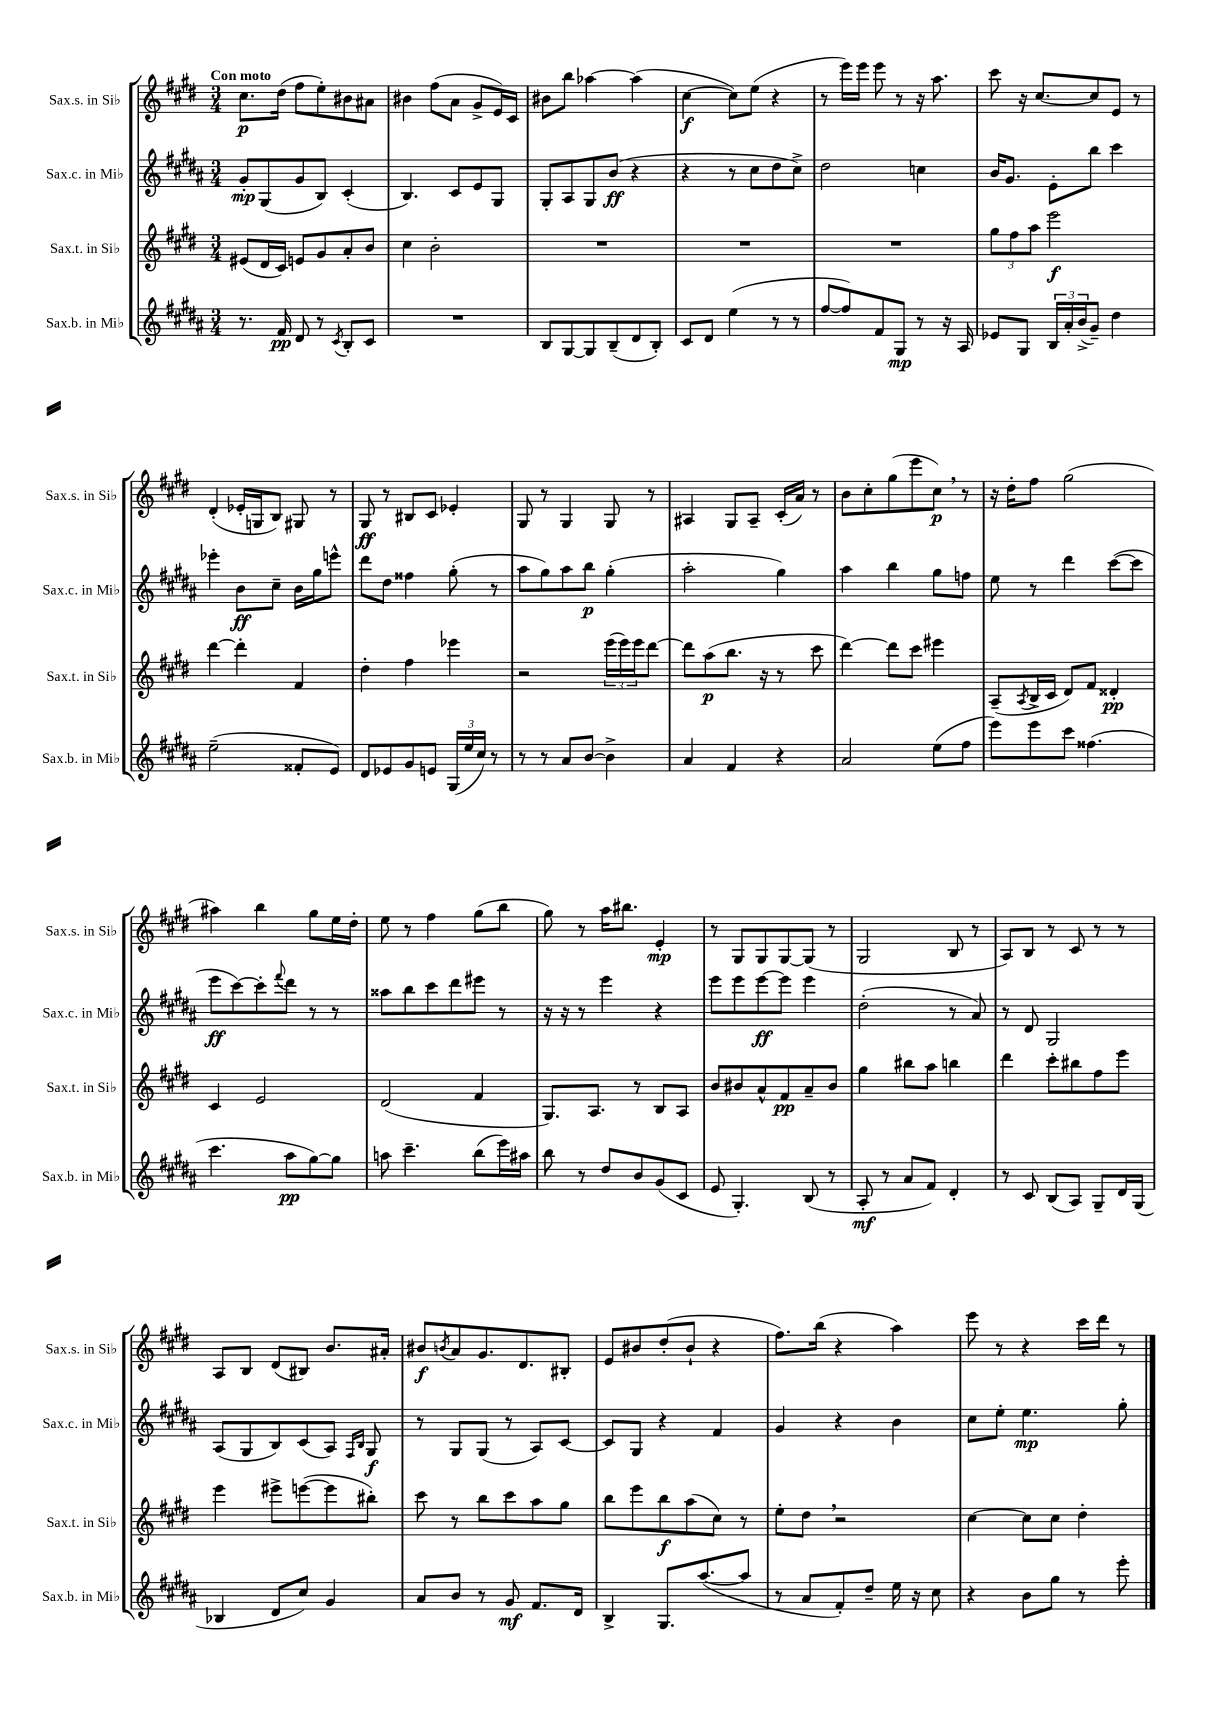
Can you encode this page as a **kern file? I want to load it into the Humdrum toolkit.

**kern	**dynam	**kern	**dynam	**kern	**dynam	**kern	**dynam
*part4	*part4	*part3	*part3	*part2	*part2	*part1	*part1
*staff4	*staff4	*staff3	*staff3	*staff2	*staff2	*staff1	*staff1
*I"Sax.b. in Mi♭	*	*I"Sax.t. in Si♭	*	*I"Sax.c. in Mi♭	*	*I"Sax.s. in Si♭	*
*I'Sax.b. in Mi♭	*	*I'Sax.t. in Si♭	*	*I'Sax.c. in Mi♭	*	*I'Sax.s. in Si♭	*
*clefG2	*	*clefG2	*	*clefG2	*	*clefG2	*
*k[f#c#g#d#a#]	*	*k[f#c#g#d#]	*	*k[f#c#g#d#a#]	*	*k[f#c#g#d#]	*
*M3/4	*	*M3/4	*	*M3/4	*	*M3/4	*
=1	=1	=1	=1	=1	=1	=1	=1
!	!	!	!	!	!	!LO:TX:a:B:t=Con moto	!
8.r	.	(8e#X/L	.	8g#'/L	mp	8.cc#\L	p
.	.	16d#/L	.	(8G#/	.	.	.
16f#/	pp	16c#/JJ)	.	.	.	(16dd#\Jk	.
8d#/	.	8en/L	.	8g#/	.	8ff#\L	.
8r	.	8g#/	.	8B/J)	.	8ee'\)	.
8qc#/	.	.	.	.	.	.	.
8B'/L	.	8a'/	.	(4c#'/	.	8b#X\	.
8c#/J	.	8b/J	.	.	.	8a#X\J	.
=2	=2	=2	=2	=2	=2	=2	=2
2.r	.	4cc#\	.	4.B/)	.	4b#X\	.
.	.	2b'\	.	.	.	(8ff#\L	.
.	.	.	.	8c#/L	.	8a\J	.
.	.	.	.	8e/	.	8g#^/L	.
.	.	.	.	8G#/J	.	16e/L)	.
.	.	.	.	.	.	16c#/JJ	.
=3	=3	=3	=3	=3	=3	=3	=3
8B/L	.	2.r	.	8G#'/L	.	8b#X\L	.
[8G#/	.	.	.	8A#/	.	8bb\J	.
8G#/]	.	.	.	8G#/	.	[4aa-X\	.
(8B~/	.	.	.	(8b/J	ff	.	.
8d#/	.	.	.	4r	.	(4aa-\]	.
8B'/J)	.	.	.	.	.	.	.
=4	=4	=4	=4	=4	=4	=4	=4
8c#/L	.	2.r	.	4r	.	[4cc#\	f
8d#/J	.	.	.	.	.	.	.
(4ee\	.	.	.	8r	.	8cc#\L])	.
.	.	.	.	8cc#\L	.	(8ee\J	.
8r	.	.	.	8dd#\	.	4r	.
8r	.	.	.	8cc#^\J)	.	.	.
=5	=5	=5	=5	=5	=5	=5	=5
[8ff#/L	.	2.r	.	2dd#\	.	8r	.
8ff#/])	.	.	.	.	.	16eee\LL)	.
.	.	.	.	.	.	16eee\JJ	.
8f#/	.	.	.	.	.	8eee\	.
8G#/J	mp	.	.	.	.	8r	.
8r	.	.	.	4ccn\	.	16r	.
.	.	.	.	.	.	8.aa\	.
16r	.	.	.	.	.	.	.
16A#/	.	.	.	.	.	.	.
=6	=6	=6	=6	=6	=6	=6	=6
8e-X/L	.	12gg#\L	.	16b/KL	.	8ccc#\	.
.	.	.	.	8.g#/J	.	.	.
.	.	12ff#\	.	.	.	.	.
8G#/J	.	.	.	.	.	16r	.
.	.	12aa\J	.	.	.	.	.
.	.	.	.	.	.	[8.cc#/L	.
24B/LL	.	2eee\	f	8e'\L	.	.	.
24a#'/	.	.	.	.	.	.	.
(24b^/J	.	.	.	.	.	.	.
8g#~/J)	.	.	.	8bb\J	.	8cc#/]	.
4dd#\	.	.	.	4ccc#\	.	8e/J	.
.	.	.	.	.	.	8r	.
!!LO:LB:g=z
=7	=7	=7	=7	=7	=7	=7	=7
(2ee~\	.	[4ddd#\	.	4eee-X'\	.	(4d#'/	.
.	.	4ddd#'\]	.	8b\L	ff	16e-X'/LL	.
.	.	.	.	.	.	16Gn/J	.
.	.	.	.	8cc#~\J	.	8B/J)	.
8f##X'/L	.	4f#/	.	16b\LL	.	8G#X/	.
.	.	.	.	16gg#\J	.	.	.
8e/J)	.	.	.	8eeen^^\J	.	8r	.
=8	=8	=8	=8	=8	=8	=8	=8
8d#/L	.	4dd#'\	.	8ddd#\L	.	8G#/	ff
8e-X/	.	.	.	8dd#\J	.	8r	.
8g#/	.	4ff#\	.	4ff##X\	.	8B#X/L	.
8en/J	.	.	.	.	.	8c#/J	.
(24G#/LL	.	4eee-X\	.	(8gg#'\	.	4e-X'/	.
24ee/	.	.	.	.	.	.	.
24cc#/JJ)	.	.	.	.	.	.	.
8r	.	.	.	8r	.	.	.
=9	=9	=9	=9	=9	=9	=9	=9
8r	.	2r	.	8aa#\L	.	8G#/	.
8r	.	.	.	8gg#\)	.	8r	.
8a#/L	.	.	.	8aa#\	.	4G#/	.
[8b/J	.	.	.	8bb\J	p	.	.
4b^\]	.	(24eee\LL	.	(4gg#'\	.	8G#/	.
.	.	24eee\)	.	.	.	.	.
.	.	24eee\J	.	.	.	.	.
.	.	[8ddd#\J	.	.	.	8r	.
=10	=10	=10	=10	=10	=10	=10	=10
4a#/	.	8ddd#\L]	.	2aa#'\	.	4A#X/	.
.	.	(8aa\	p	.	.	.	.
4f#/	.	8.bb\J	.	.	.	8G#/L	.
.	.	.	.	.	.	8A#~/J	.
.	.	16r	.	.	.	.	.
4r	.	8r	.	4gg#\)	.	(16c#'/LL	.
.	.	.	.	.	.	16a/JJ)	.
.	.	8ccc#\	.	.	.	8r	.
=11	=11	=11	=11	=11	=11	=11	=11
2a#/	.	[4ddd#\)	.	4aa#\	.	8b\L	.
.	.	.	.	.	.	8cc#'\	.
.	.	8ddd#\L]	.	4bb\	.	(8gg#\	.
.	.	8ccc#\J	.	.	.	8eee\	.
(8ee\L	.	4eee#X\	.	8gg#\L	.	8cc#,\J)	p
8ff#\J	.	.	.	8ffn\J	.	8r	.
=12	=12	=12	=12	=12	=12	=12	=12
8eee\L)	.	(8A~/L	.	8ee\	.	16r	.
.	.	.	.	.	.	16dd#'\KL	.
.	.	8qA/	.	.	.	.	.
8eee\	.	16B^/L	.	8r	.	8ff#\J	.
.	.	16c#/JJ	.	.	.	.	.
8ccc#\J	.	8d#/L)	.	4ddd#\	.	(2gg#\	.
(4.ff##X\	.	8f#/J	.	.	.	.	.
.	.	4d##X'/	pp	([8ccc#\L	.	.	.
.	.	.	.	8ccc#\J]	.	.	.
!!LO:LB:g=z
=13	=13	=13	=13	=13	=13	=13	=13
4.ccc#\	.	4c#/	.	8eee\L	ff	4aa#X\)	.
.	.	.	.	[8ccc#\)	.	.	.
.	.	2e/	.	8ccc#'\]	.	4bb\	.
.	.	.	.	8qqfff#/	.	.	.
8aa#\L	pp	.	.	8ddd#\J	.	.	.
[8gg#\)	.	.	.	8r	.	8gg#\L	.
8gg#\J]	.	.	.	8r	.	16ee\L	.
.	.	.	.	.	.	16dd#'\JJ	.
=14	=14	=14	=14	=14	=14	=14	=14
8aan\	.	(2d#/	.	8aa##X\L	.	8ee\	.
4.ccc#~\	.	.	.	8bb\	.	8r	.
.	.	.	.	8ccc#\	.	4ff#\	.
.	.	.	.	8ddd#\	.	.	.
(8bb\L	.	4f#/	.	8eee#X\J	.	(8gg#\L	.
16eee\L)	.	.	.	8r	.	8bb\J	.
16aa#X\JJ	.	.	.	.	.	.	.
=15	=15	=15	=15	=15	=15	=15	=15
8bb\	.	8.G#/L)	.	16r	.	8gg#\)	.
.	.	.	.	16r	.	.	.
8r	.	.	.	8r	.	8r	.
.	.	8.A/J	.	.	.	.	.
8dd#/L	.	.	.	4eee\	.	16aa\KL	.
.	.	.	.	.	.	8.bb#X\J	.
8b/	.	8r	.	.	.	.	.
(8g#/	.	8B/L	.	4r	.	4e'/	mp
8c#/J	.	8A/J	.	.	.	.	.
=16	=16	=16	=16	=16	=16	=16	=16
8e/	.	8b/L	.	8eee\L	.	8r	.
4.G#'/)	.	8b#X/	.	8eee\	.	8G#/L	.
.	.	8a^^/	.	[8eee\	ff	8G#/	.
.	.	8f#/	pp	8eee\J]	.	[8G#/	.
(8B/	.	8a~/	.	4eee\	.	(8G#/J]	.
8r	.	8b#/J	.	.	.	8r	.
=17	=17	=17	=17	=17	=17	=17	=17
8A#'/	mf	4gg#\	.	(2dd#'\	.	2G#/	.
8r	.	.	.	.	.	.	.
8a#/L	.	8bb#X\L	.	.	.	.	.
8f#/J)	.	8aa\J	.	.	.	.	.
4d#'/	.	4bbn\	.	8r	.	8B/	.
.	.	.	.	8a#/)	.	8r	.
=18	=18	=18	=18	=18	=18	=18	=18
8r	.	4ddd#\	.	8r	.	8A/L)	.
8c#/	.	.	.	8d#/	.	8B/J	.
(8B/L	.	8ccc#'\L	.	2G#/	.	8r	.
8A#/J)	.	8bb#X\	.	.	.	8c#/	.
8G#~/L	.	8ff#\	.	.	.	8r	.
16d#/L	.	8eee\J	.	.	.	8r	.
(16G#/JJ	.	.	.	.	.	.	.
!!LO:LB:g=z
=19	=19	=19	=19	=19	=19	=19	=19
4B-X/	.	4eee\	.	(8A#/L	.	8A/L	.
.	.	.	.	8G#/	.	8B/J	.
8d#/L	.	8eee#X^\L	.	8B/)	.	(8d#/L	.
8cc#/J)	.	([8eeen\	.	(8c#/	.	8B#X/J)	.
4g#/	.	8eee\]	.	8A#/J)	.	8.b/L	.
.	.	.	.	16qqF#/LL	.	.	.
.	.	.	.	16qqB/JJ	.	.	.
.	.	8bb#X'\J)	.	8G#/	f	.	.
.	.	.	.	.	.	16a#X'/Jk	.
=20	=20	=20	=20	=20	=20	=20	=20
8a#/L	.	8ccc#\	.	8r	.	8b#X/L	f
.	.	.	.	.	.	8qbn/	.
8b/J	.	8r	.	8G#/L	.	8a/	.
8r	.	8bb\L	.	(8G#/J	.	8.g#/	.
8g#/	mf	8ccc#\	.	8r	.	.	.
.	.	.	.	.	.	8.d#/	.
8.f#/L	.	8aa\	.	8A#/L)	.	.	.
.	.	8gg#\J	.	[8c#/J	.	8B#X'/J	.
16d#/Jk	.	.	.	.	.	.	.
=21	=21	=21	=21	=21	=21	=21	=21
4B^/	.	8bb\L	.	8c#/L]	.	8e/L	.
.	.	8eee\	.	8G#/J	.	8b#X/	.
8.G#/L	.	8bb\	f	4r	.	(8dd#'/	.
.	.	(8aa\	.	.	.	8b#`/J	.
([8.aa#/	.	.	.	.	.	.	.
.	.	8cc#\J)	.	4f#/	.	4r	.
8aa#/J]	.	8r	.	.	.	.	.
=22	=22	=22	=22	=22	=22	=22	=22
8r	.	8ee'\L	.	4g#/	.	8.ff#\L)	.
8a#/L	.	8dd#,\J	.	.	.	.	.
.	.	.	.	.	.	(16bb\Jk	.
8f#'/)	.	2r	.	4r	.	4r	.
8dd#~/J	.	.	.	.	.	.	.
16ee\	.	.	.	4b\	.	4aa\)	.
16r	.	.	.	.	.	.	.
8cc#\	.	.	.	.	.	.	.
=23	=23	=23	=23	=23	=23	=23	=23
4r	.	[4cc#\	.	8cc#\L	.	8eee\	.
.	.	.	.	8ee'\J	.	8r	.
8b\L	.	8cc#\L]	.	4.ee\	mp	4r	.
8gg#\J	.	8cc#\J	.	.	.	.	.
8r	.	4dd#'\	.	.	.	16ccc#\LL	.
.	.	.	.	.	.	16ddd#\JJ	.
8eee'\	.	.	.	8gg#'\	.	8r	.
==	==	==	==	==	==	==	==
*-	*-	*-	*-	*-	*-	*-	*-
